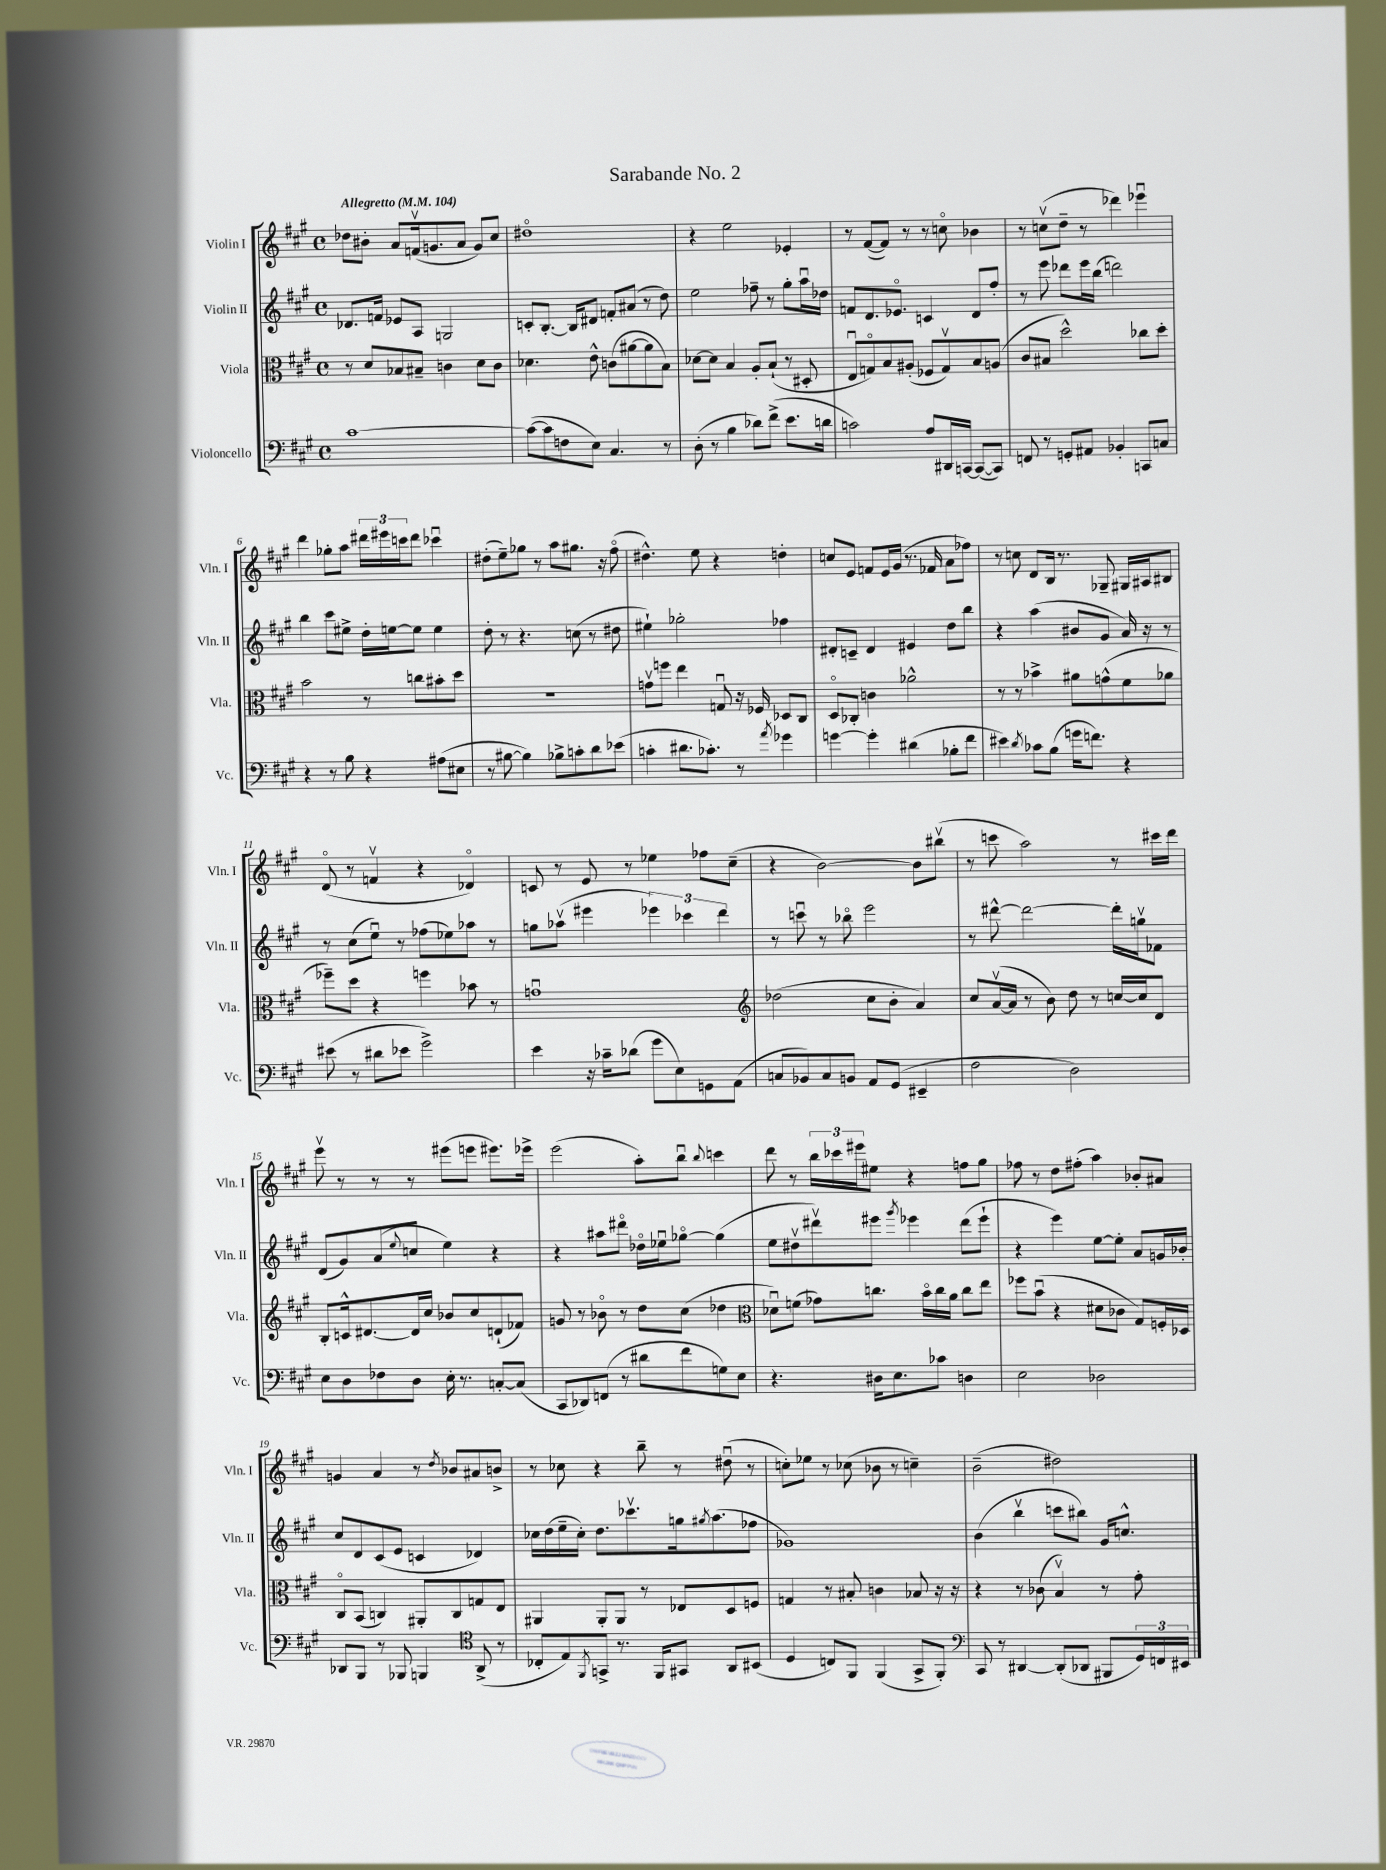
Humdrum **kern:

**kern	**kern	**kern	**kern
*part4	*part3	*part2	*part1
*staff4	*staff3	*staff2	*staff1
*I"Violoncello	*I"Viola	*I"Violin II	*I"Violin I
*I'Vc.	*I'Vla.	*I'Vln. II	*I'Vln. I
*clefF4	*clefC3	*clefG2	*clefG2
*k[f#c#g#]	*k[f#c#g#]	*k[f#c#g#]	*k[f#c#g#]
*M4/4	*M4/4	*M4/4	*M4/4
*met(c)	*met(c)	*met(c)	*met(c)
*MM104	*MM104	*MM104	*MM104
=1	=1	=1	=1
!	!	!	!LO:TX:a:B:t=Allegretto
[1c#	8r	8.d-X/L	8dd-X\L
.	8d/L	.	8b#X'\J
.	.	16fn/Jk	.
.	8B-X/	8e-X/L	8a/L
.	8B#X~/J	8A/J	(16fnv/k
.	.	.	8.gn/
.	4cn\	2Gn/	.
.	.	.	8a/J
.	8d\L	.	8g/L)
.	8c\J	.	8cc#/J
=2	=2	=2	=2
(8c#\L_	4.d-X\	8cn'/L	1dd#X
8c#\]	.	[8.B'/J	.
8Fn\	.	.	.
.	.	16B/KL]	.
8E\J)	8e^^\	8d#X/J	.
4.C#/	(8cn\L	8fn'/L	.
.	[8a#X\	(8a#X/J	.
.	8a#\]	8r	.
8r	8B\J)	8dd\)	.
=3	=3	=3	=3
(8D'\	[8d-X\L	2ee\	4r
8r	8d-\J]	.	.
4B\	4B/	.	2ee\
8d-X\L)	8A'/L	8ff-X~\	.
(8f#^\J	(8B`/J	8r	.
8.e\L	8r	8gg#'\L	4e-X'/
.	8D#X'/	16aau\L	.
16dn\Jk	.	16dd-X\JJ	.
=4	=4	=4	=4
2cn\)	8Eu/L	8fn/L	8r
.	8Gn/)	8.d/	([8f#/L
.	8B/	.	8f#/J])
.	.	8.e-X/J	.
.	(8A#X'/J	.	8r
8A/L	8F-X/L	4cn/	8r
16DD#X/L	8Gv/)	.	8ccn\
[16CCn/JJ	.	.	.
(8CC/L_	8B/	8d/L	4b-X\
8CC/J])	(8An/J	8ff#'/J	.
=5	=5	=5	=5
8FFn/	8c#/L	8r	8r
8r	8B#X/J	8eee\	(8ccnv\L
8GGn'/L	2dd^^\)	8ddd-X\L	8dd~\J
8AA#X/J	.	16eee\L	8r
.	.	(16bb\JJ	.
4BB-X'/	.	2dddn\)	4ddd-X\)
8CCn/L	8cc-X\L	.	4eee-Xu\
8Cn/J	8dd'\J	.	.
!!LO:LB:g=z
=6	=6	=6	=6
4r	2b\	4bb\	4ddd\
8r	.	8ccc#\L	8gg-X'\L
8B\	.	8ee#X^\J	8aa\J
4r	8r	16dd'\LL	24ddd#X\LL
.	.	.	24eee#X\
.	.	[16een\J	.
.	.	.	24cccn\J
.	8ccn\L	8ee\J]	8ddd#\J
(8A#X\L	8b#X'\	4ee\	4ccc-Xu\
8E#X\J	8dd\J	.	.
=7	=7	=7	=7
8r	1r	8dd'\	(8dd#X'\L
[8B#X\	.	8r	8ee~\)
4B#\])	.	4.r	8gg-X\J
.	.	.	8r
8B-X^\L	.	.	8aa\L
8cn'\	.	(8ccn\	8.gg#X\J
8d\	.	8r	.
.	.	.	16r
(8e-X\J	.	8dd#X\	(8ff#\
=8	=8	=8	=8
4cn'\	8gnv\L	4ee#X`\)	4.dd#X^^\)
.	8ffn\J	.	.
8.d#X\L	4ee\	2gg-X'\	.
.	.	.	8ee\
8.c-X'\J)	.	.	.
.	8Gnu/	.	4r
8r	16r	.	.
.	16F-X/	.	.
8qa/	.	.	.
4g-X\	8D-X/L	4ff-X\	4ddn'\
.	8C#/J	.	.
=9	=9	=9	=9
[4gn\	8D/L	8d#X'/L	8ccn/L
.	8C-X'/J	8cn~/J	8e/J
4g'\]	4cn\	4d#/	8fn/L
.	.	.	16e/L
.	.	.	(16g#/JJ
(4d#X\	2a-X^^\	4e#X/	8.r
.	.	.	16f-X/
8B-X'\L	.	8dd\L	8a\L
8f#\J	.	8bb\J	8ff-X\J)
=10	=10	=10	=10
4e#X\)	8r	4r	8r
.	8r	.	8ccn\
8qd/	.	.	.
8c-X\L	4b-X^\	(4aa\	8d/L
(8B\J	.	.	16B/Jk
.	.	.	8.r
16gn\KL	8a#X\L	8b#X/L	.
8.fn\J)	.	.	.
.	(8gn^^\	8g#/J	8G-X~/
4r	8f#\	16a/)	16G#X/LL
.	.	16r	16A#X/J
.	8a-X\J	8r	8B#X/J
!!LO:LB:g=z
=11	=11	=11	=11
(8e#X\	8ff-X~\L)	8r	(8d/
8r	8dd\J	(8cc#\L	8r
8d#X\L	4r	8eeu\J)	4fnv/
8e-X\J	.	8r	.
2g#^\)	4ffn\	(8ff-X\L	4r
.	.	8ee-X\)	.
.	8b-X\	8aa-X\J	4d-X/)
.	8r	8r	.
=12	=12	=12	=12
4e\	1gnu	8ggn\L	8cn/
.	.	(8aa-Xv\J	8r
16r	.	4eee#X\	8e/
16c-X~\KL	.	.	.
(8d-X\J	.	.	8r
8g#\L	.	6eee-X\)	4ee-X\
8E\)	.	.	.
.	.	6ccc-X\	.
8GGn\	.	.	8ff-X\L
.	.	6ddd\	.
(8AA\J	.	.	(8cc#~\J
=13	=13	=13	=13
*	*clefG2	*	*
8Cn/L	(2dd-X\	8r	4r
8BB-X/)	.	8cccnu\	.
8C/	.	8r	[2b\)
8BBn/J	.	8bb-X\	.
8AA/L	8cc#\L	2eee\	.
(8GG#/J	8b'\J	.	.
4EE#X~/	4a/)	.	8b\L]
.	.	.	(8bb#Xv\J
=14	=14	=14	=14
2F#\	8cc#/L	8r	8r
.	([16av/L	[8ddd#X^^\	8cccn\
.	16a/JJ]	.	.
.	8r	2ddd#\_	2aa\)
.	8b\)	.	.
2D\)	8dd\	.	.
.	8r	.	.
.	[16ccn/LL	16ddd#'\LL]	8r
.	16cc/J]	16ggnv\J	.
.	8d/J	8f-X\J	16ccc#X\LL
.	.	.	16ddd\JJ
!!LO:LB:g=z
=15	=15	=15	=15
8E\L	8B'/L	(8d/L	8eeev\
8D\	16cn^^/k	8g#/)	8r
.	[8.d#X/	.	.
8F-X\	.	(8a/	8r
.	.	8qqee/	.
8D\J	16d#/L]	8ccn/J	8r
.	16cc#/JJ	.	.
16E'\	8b-X/L	4ee\)	(8eee#X\L
8.r	.	.	.
.	8cc#/	.	8eeen\J
[8Cn'/L	(8dn`/	4r	8.eee#X\L)
(8C/J]	8f-X/J)	.	.
.	.	.	16eee-X^\Jk
=16	=16	=16	=16
8CC#/L	8gn/	4r	(2eee\
8DD-X/)	8r	.	.
(8FFn/J	8b-X\	8aa#X\L	.
8r	8r	8ddd#X\J	.
8d#X\L	8dd\L	16dd-X\LL	8aa'\L)
.	.	16ee-Xu\J	.
8f#\	(8cc#\J	[8gg-X\J	8bbu\J
.	.	.	8qqbb/
8Gn\)	4dd-X\	(4gg-\]	4cccn\
8E\J	.	.	.
=17	=17	=17	=17
*	*clefC3	*	*
4.r	8d-Xu\L)	8ee\L	8ddd\
.	(8fn\J	8dd#Xv\	8r
.	8g-X\L)	8ddd#Xv\)	24bb\LL
.	.	.	24ccc-X\
.	.	.	24eee#X\J
16D#X\KL	8.ccn\J	8eee#X\J	8ee#X\J
8.E\	.	.	.
.	.	8qggg#/	.
.	.	4eee-X\	4r
.	16b\LL	.	.
8c-X\J	16cc\	.	.
.	16a\JJ	.	.
4Dn\	8cc\L	(8ddd#\L	8ffn\L
.	8ee\J	8eee-`\J	8gg#\J
=18	=18	=18	=18
2E\	8ff-X\L	4r	8ff-X\
.	(8bu\J	.	8r
.	4r	4eee\)	8dd\L
.	.	.	(8ff#X'\J
2D-X\	8d#X\L	[8ee\L	4aa\)
.	8c-X\J	8ee'\J]	.
.	8G#/L)	8a/L	8b-X'/L
.	16Fn'/L	16gn/L	8a#X/J
.	16D-X/JJ	16b-X'/JJ	.
!!LO:LB:g=z
=19	=19	=19	=19
8DD-X/L	8C#/L	8cc#/L	4gn/
8BBB/J	(8BB/J	8d/	.
8r	4Cn/)	(8c#/	4a/
8BBB-X/	.	8e/J	.
4BBBn/	8AA#X'/L	4cn/	8r
.	.	.	8qdd/
.	8C/	.	8b-X/L
*clefC4	*	*	*
(8AA^/	8Gn/	4d-X/)	8a#X/
8r	8E/J	.	8bn^/J
=20	=20	=20	=20
8C-X'/L	4AA#X/	16cc-X\LL	8r
.	.	(16dd\	.
8E/)	.	16ee~\	8cc-X\
.	.	16cc-'\JJ)	.
8qFF#/	.	.	.
8GGn^/J	8AA#'/L	8.dd\L	4r
8.r	8AA#/J	.	.
.	.	8.ccc-Xv\	.
.	8r	.	8bb~\
16FF#/KL	.	.	.
8GG#X/J	8E-X/L	16ggn\k	8r
.	.	8qgg#X/	.
.	.	(8.aa\	.
8AA/L	8D/	.	(8dd#Xu\
(8BB#X/J	8Fn/J	8ff-X\J	8r
=21	=21	=21	=21
4D/	4Gn/	1g-X)	8ccn'\L)
.	.	.	8ee-X\J
8Cn/L)	8r	.	8r
8FF#/J	8B#X'/	.	(8cc-X\
(4FF#/	4cn\	.	8b-X\
.	.	.	8r
8GG#^/L	8B-X/	.	4ccn~\)
8FF#'/J)	16r	.	.
.	16r	.	.
=22	=22	=22	=22
*clefF4	*	*	*
8CC#/	4r	(4b\	(2b~\
8r	.	.	.
[4DD#X/	8r	4bbv\	.
.	(8c-X\	.	.
(8DD#'/L]	4Bv/)	8cccn\L	2dd#X\)
8DD-X/J	.	8bb#X\J)	.
8BBB#X/L	8r	16g#/KL	.
.	.	8.ccn^^/J	.
24GG#/L)	8g#'\	.	.
24FFn/	.	.	.
24EE#X/JJ	.	.	.
==	==	==	==
*-	*-	*-	*-
